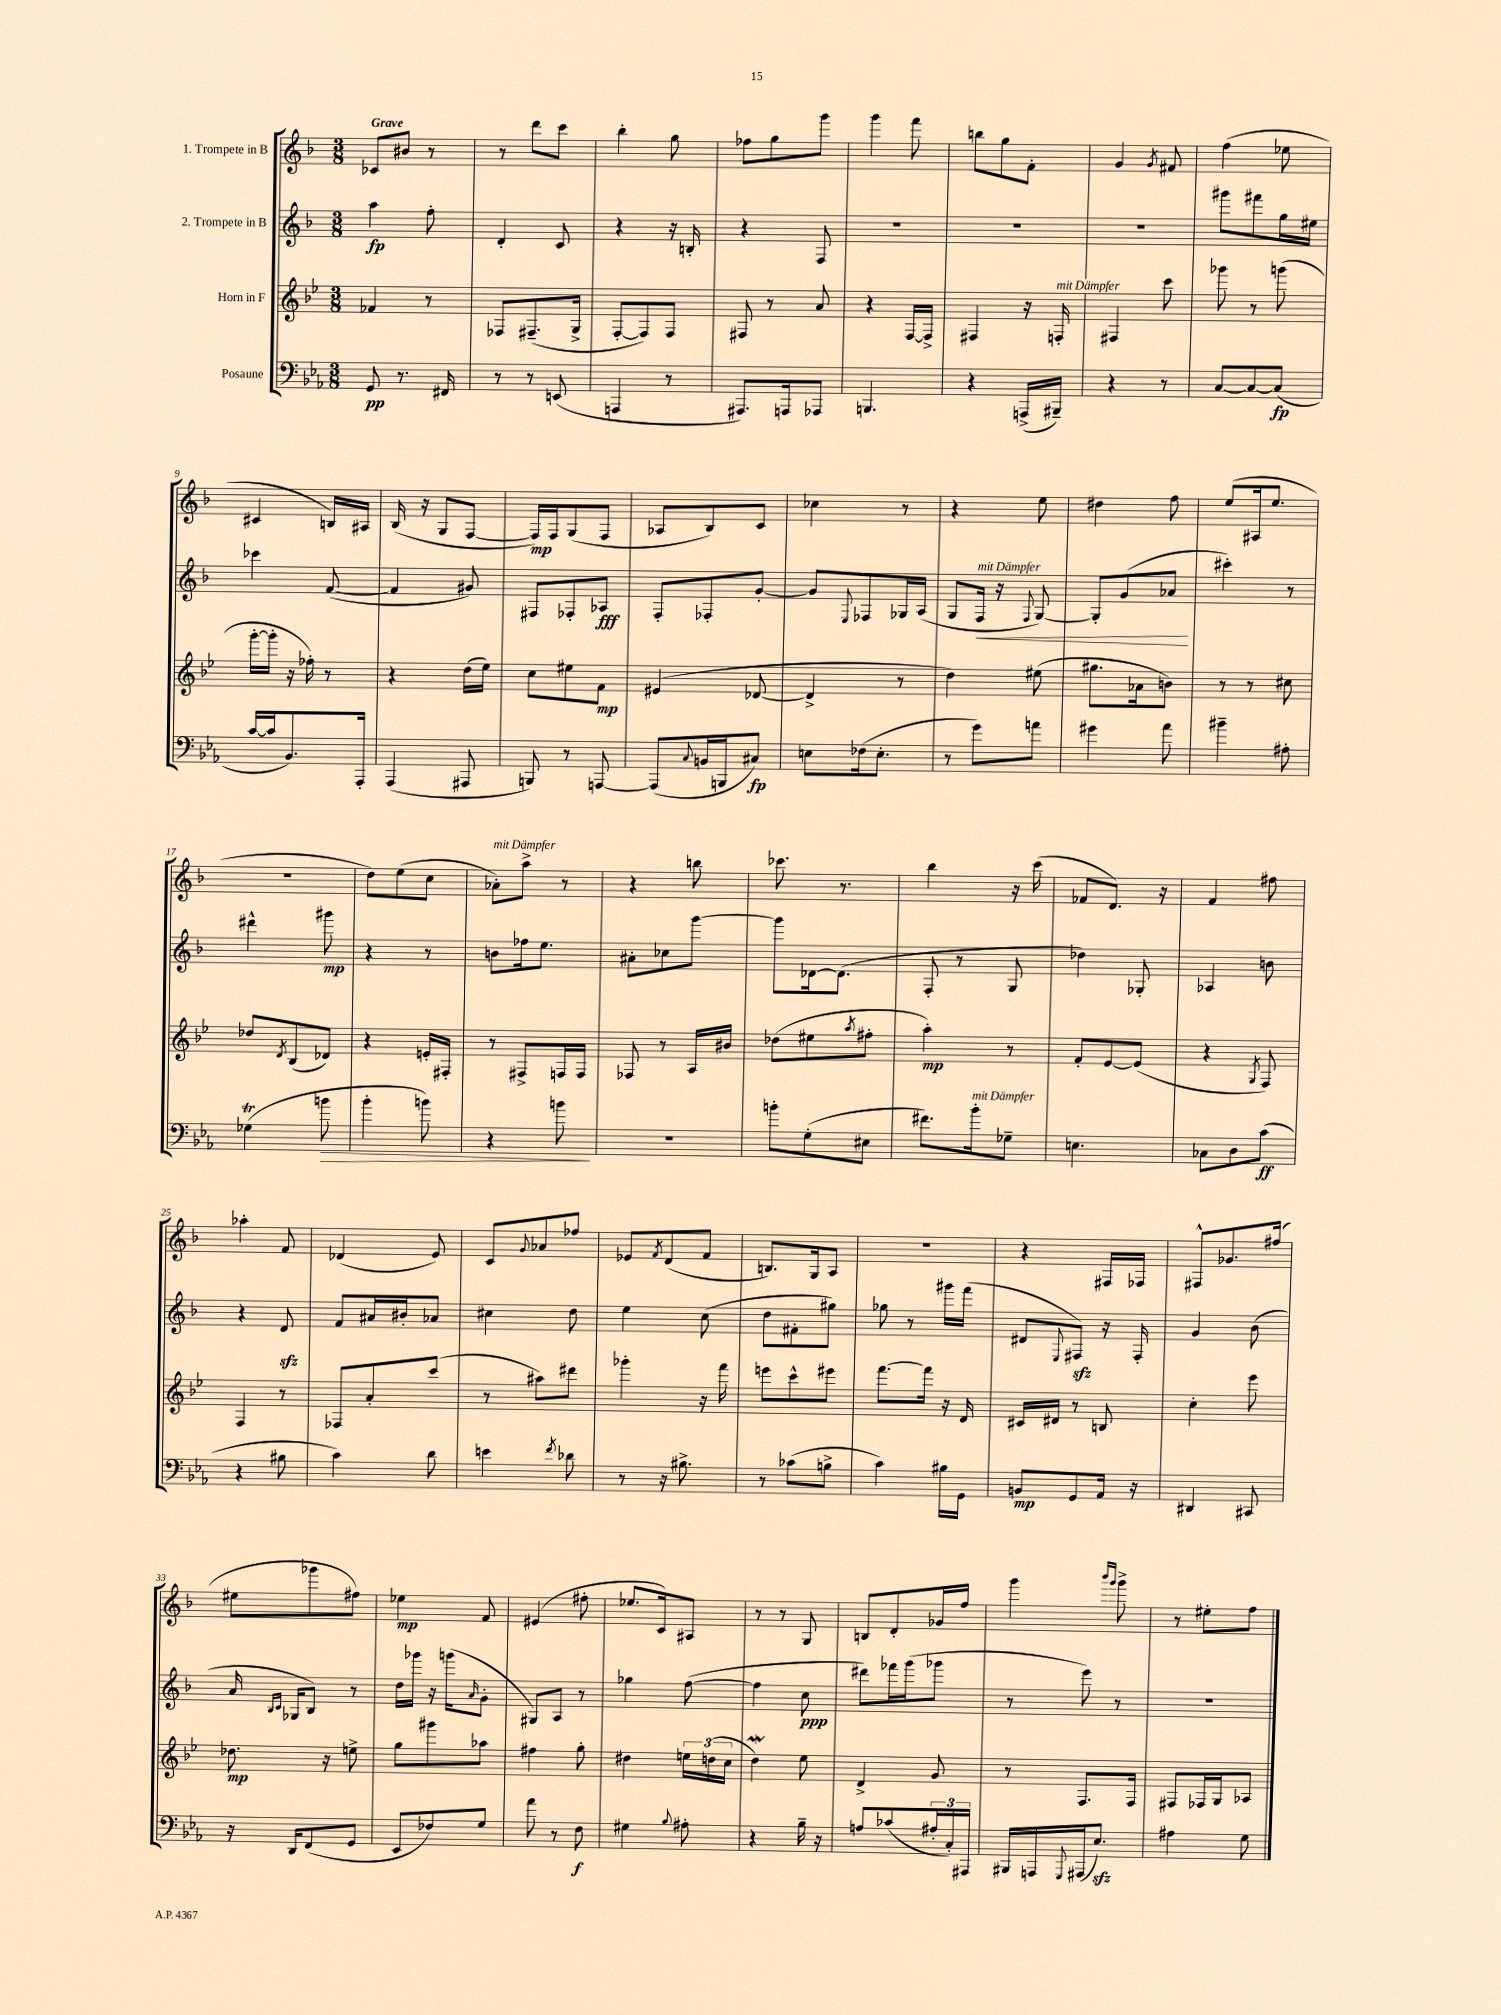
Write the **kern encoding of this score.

**kern	**kern	**kern	**kern
*staff4	*staff3	*staff2	*staff1
*clefF4	*clefG2	*clefG2	*clefG2
*k[b-e-a-]	*k[b-e-]	*k[b-]	*k[b-]
*M3/8	*M3/8	*M3/8	*M3/8
8GG	4f-	4aa	8c-
8.r	.	.	8b#
.	8r	8ff'	8r
16FF#	.	.	.
=	=	=	=
8r	8F-	4d'	8r
8r	(8.F#~	.	8ddd
(8EE	.	8c	8ccc
.	16G^	.	.
=	=	=	=
4AAA	[8F'	4r	4bb-'
.	8F])	.	.
8r	8F	16r	8gg
.	.	16B'	.
=	=	=	=
8.AAA#)	8F#	4r	8ff-
.	8r	.	8gg
16AAA	.	.	.
8AAA-	8a	8F	8ggg
=	=	=	=
4.BBB	4r	4.r	4ggg
.	[16F	.	8fff
.	16F^]	.	.
=	=	=	=
4r	4F#	4.r	8bb
.	.	.	8gg
(16AAA^	16r	.	8f'
16BBB#~)	16F'	.	.
=	=	=	=
4r	4F#	4.r	4g
.	.	.	8qg
8r	8ccc	.	8f#
=	=	=	=
[8C	8ggg-	8ggg#	(4ff
8C_	8r	8fff#	.
(8C]	(8ggg	16gg	8ee-
.	.	16ee#	.
=	=	=	=
[16c	[16ggg'	4ccc-	4c#
16c]	16ggg']	.	.
8.BB-)	16r	.	.
.	16ff-')	.	.
.	8r	([8f	16B)
16AAA-'	.	.	16A#
=	=	=	=
(4AAA-	4r	4f]	(16B-
.	.	.	16r
.	.	.	8G
8AAA#	(16dd	8g#)	[8F
.	16ee-)	.	.
=	=	=	=
8BBB)	8cc	8F#	16F])
.	.	.	16F
8r	8ee#	8F-'	(8G
[8AAA	8f	8A-	8F
=	=	=	=
(8AAA]	(4e#	8F'	8A-
8qqC	.	.	.
16BB	.	8F-'	8B-)
16BBB	.	.	.
8C#)	[8d-	[8g'	8c
=	=	=	=
8E	4d-^]	8g]	4cc-
.	.	8qqE	.
(16F-	.	8F-	.
8.E'	.	.	.
.	8r	16G-	8r
.	.	(16A	.
=	=	=	=
8r	4dd)	8G	4r
8g)	.	16F	.
.	.	16r	.
.	.	8qqF	.
8a	(8ee#	[8G)	8ee
=	=	=	=
4g#	8.gg#	8G']	4dd#
.	.	(8g	.
.	16a-	.	.
8a-	8b)	8a-	8ff
=	=	=	=
4b#~	8r	4ccc#')	(8ee
.	8r	.	16A#
.	.	.	8.ee
8A#'	8cc#	8r	.
=	=	=	=
(4G-	8dd-	4ddd#^^	4.r
.	8qd	.	.
.	(8B-	.	.
8b	8d-)	8ggg#	.
=	=	=	=
4b-'	4r	4r	8dd)
.	.	.	(8ee
8b)	16e'	8r	8cc
.	16F#'	.	.
=	=	=	=
4r	8r	8b	8a-')
.	8F#^	16ff-	8aa^
.	.	8.ee	.
8b	16F	.	8r
.	16F	.	.
=	=	=	=
4.r	8F-	8a#'	4r
.	8r	8cc-	.
.	16A	[8ggg	8bb
.	16b#	.	.
=	=	=	=
8b'	(8dd-	8ggg]	8.ccc-
(8G'	8ee#	[16d-	.
.	.	(8.d-]	8.r
.	8qaa	.	.
8E#	8ff#'	.	.
=	=	=	=
8.f#)	4aa')	8F'	4bb-
.	.	8r	.
16b-'	.	.	.
8G-~	8r	8G	16r
.	.	.	(16ccc
=	=	=	=
4.E	8f'	4dd-)	8f-
.	[8e-	.	8.d)
.	(8e-]	8G-'	.
.	.	.	16r
=	=	=	=
8C-	4r	4A-	4f
8D	.	.	.
.	8qG	.	.
(8c	8F)	8b	8ff#
=	=	=	=
4r	4F	4r	4aa-'
8B#	8r	8d	8f
=	=	=	=
4c)	8F-	8f	(4d-
.	8a'	16a#	.
.	.	16b#'	.
8d	(8ccc	8a-	8e)
=	=	=	=
4e	8r	4cc#	8c
.	.	.	8qqg
.	8aa#)	.	8a-
8qf	.	.	.
8d-	8ddd#	8dd	8ff-
=	=	=	=
8r	4ggg-'	4ee	8e-
.	.	.	8qf
16r	.	.	(8d
8.B#^	.	.	.
.	16r	(8cc	8f
.	16fff	.	.
=	=	=	=
8r	8eee	8dd	8.B)
(8c-	8ccc^^	8f#'	.
.	.	.	16G
8B^	8eee#	8gg#)	8A
=	=	=	=
4c)	[8.fff	8gg-	4.r
.	.	8r	.
.	16fff]	.	.
16B#	16r	16ggg#	.
16GG	16d	(16fff	.
=	=	=	=
8BB	16c#	8d#	4r
.	16d#	.	.
.	.	8qqE	.
8GG	8r	8F#)	.
16AA-	8B	16r	16F#
16r	.	16F#'	16F-
=	=	=	=
4DD#	4cc'	4g	8F#^^
.	.	.	8.g-
8CC#	8eee-	(8b-	.
.	.	.	(16ff#
=	=	=	=
16r	8.dd-	16a	8ee#
.	.	16qqB-	.
.	.	16qqc	.
16DD	.	16G-	.
(8FF	.	8B-)	8ggg-
.	16r	.	.
8GG	8ee^	8r	8ff#)
=	=	=	=
8EE-	8gg	16dd	4ee-
.	.	16ggg-	.
8F-)	8ggg#	16r	.
.	.	(16ggg	.
.	.	16qqa	.
8G	8aa-	8g'	8f
=	=	=	=
8a-	4ff#	8G#)	(4e#
8r	.	8A	.
8F	8gg'	8r	8ff#'
=	=	=	=
4G#	4dd#	4gg-	8.ee-
.	.	.	16c)
8qqB-	.	.	.
8A#'	24ee	([8ff	8A#
.	(24dd	.	.
.	24cc	.	.
=	=	=	=
4r	4dd)	4ff]	8r
.	.	.	8r
16B-~	8ee-	8cc	8G
16r	.	.	.
=	=	=	=
8A	4d^	8ddd#)	8B
(8c-	.	16fff-	8d'
.	.	(16ggg	.
24A#'	8g	8ggg-	16g-
24C')	.	.	.
.	.	.	16ff
24AAA#	.	.	.
=	=	=	=
16BBB#	8r	8r	4ggg
16AAA	.	.	.
8qqGGG	.	.	.
(16AAA#	8.F	8eee)	.
8.E-)	.	.	.
.	.	.	16qqbbb-
.	.	.	16qqggg
.	.	8r	8ggg^
.	16F	.	.
=	=	=	=
4A#	8F#	4.r	8r
.	16F-	.	8ee#'
.	16G	.	.
8G	8A-	.	8ff
==	==	==	==
*-	*-	*-	*-
